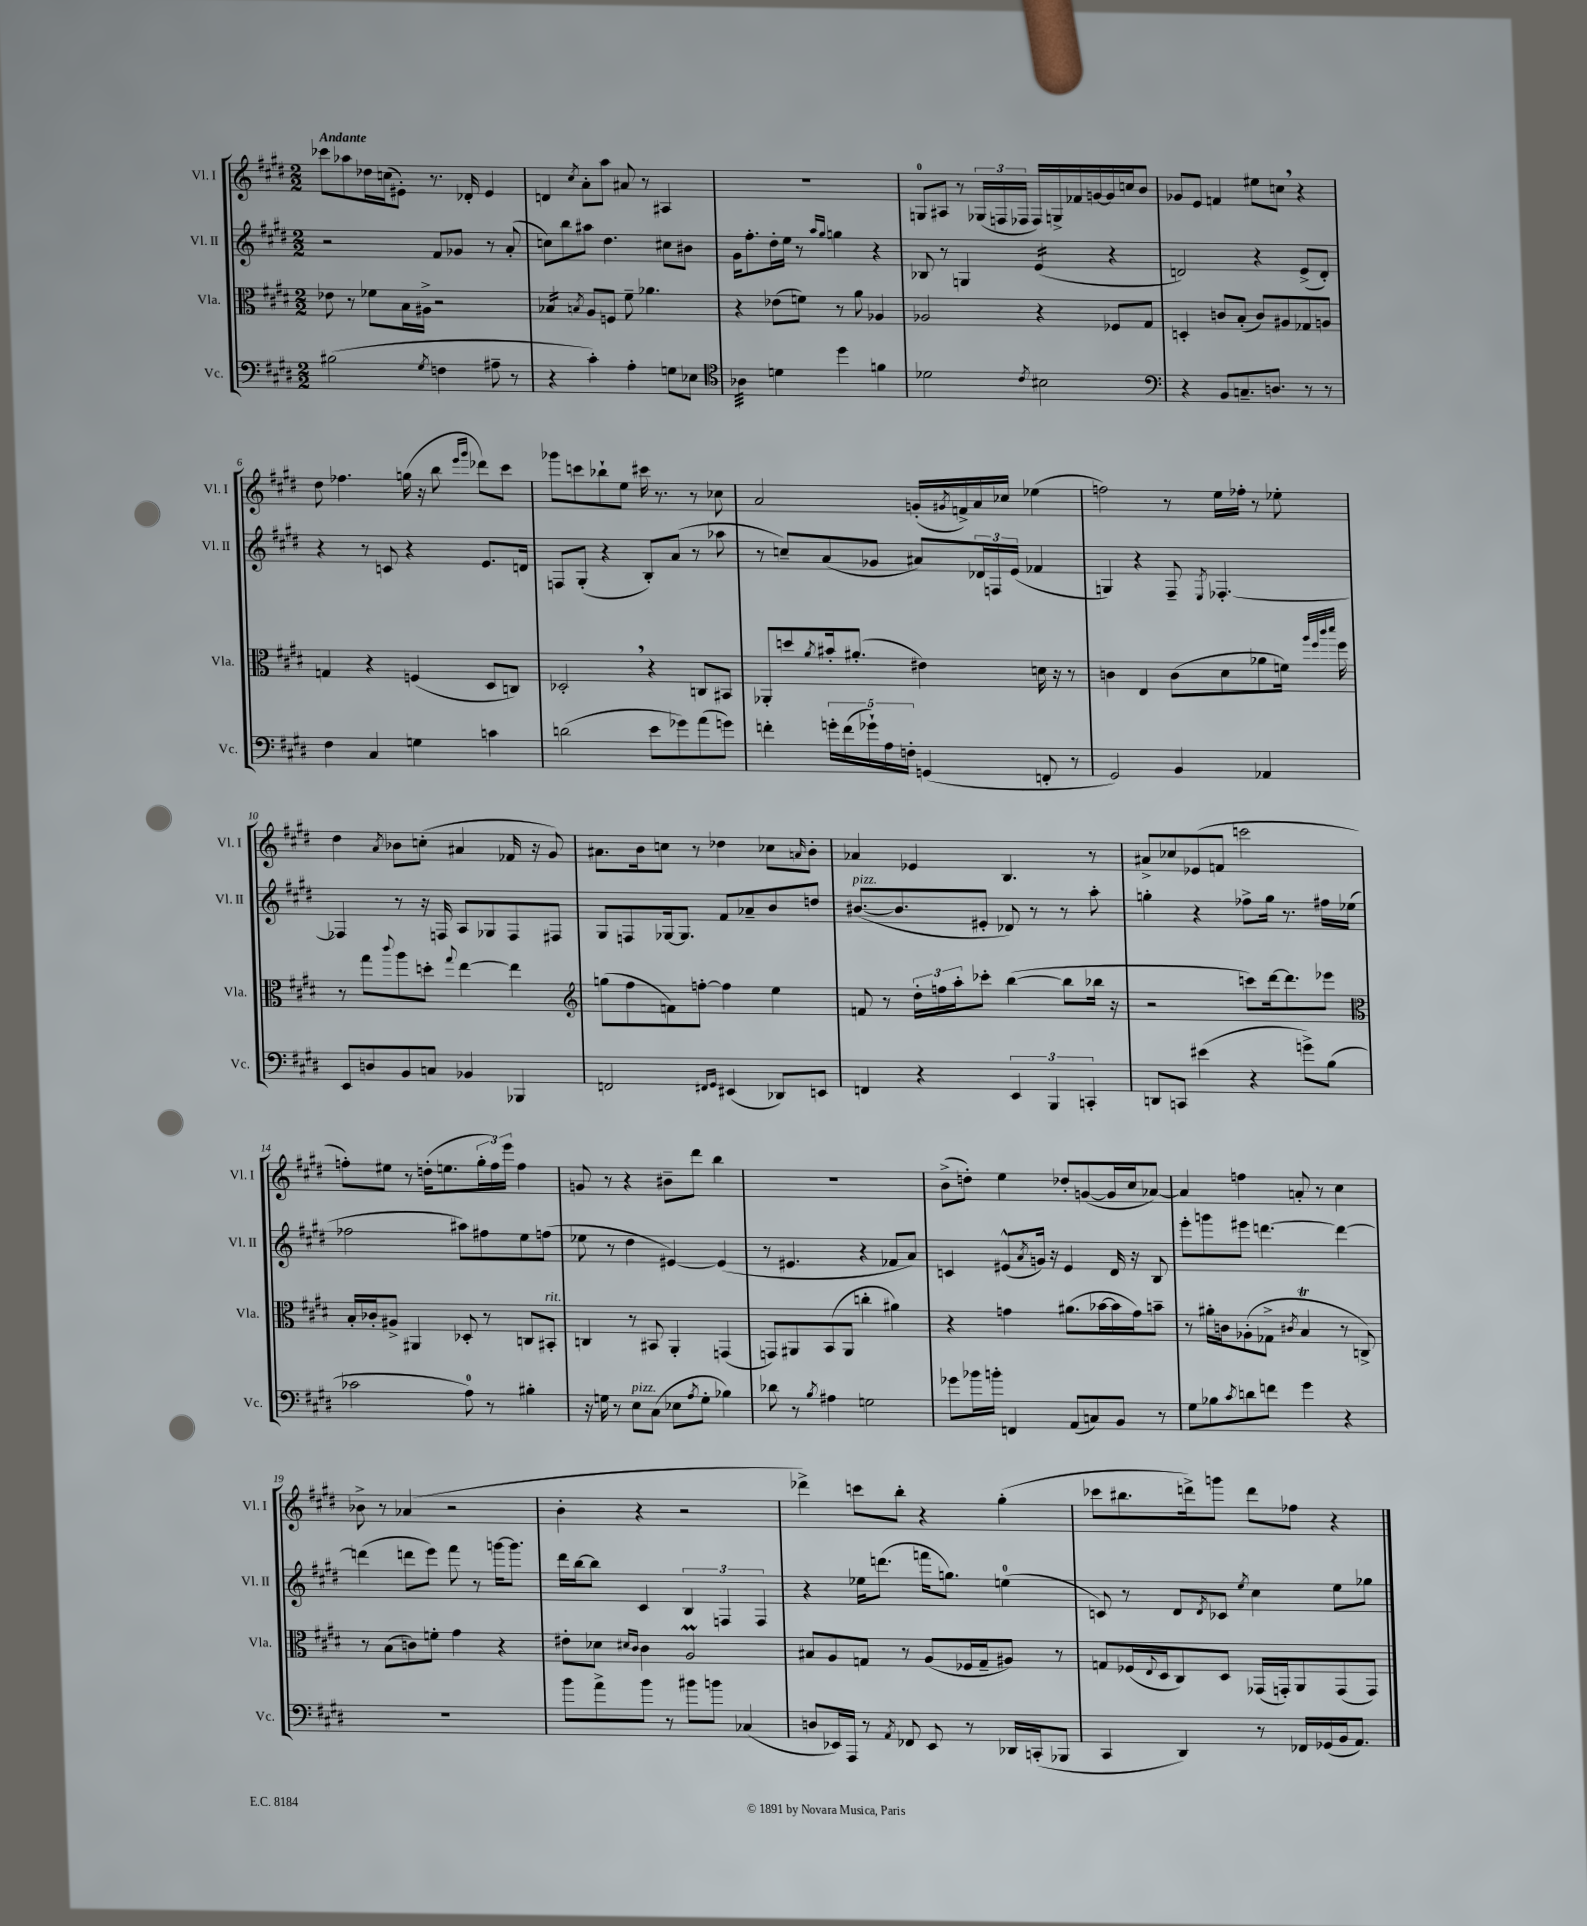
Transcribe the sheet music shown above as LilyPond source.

<<
\new StaffGroup <<
\new Staff = "s0" \with { instrumentName = "Vl. I" shortInstrumentName = "Vl. I" } {
    \clef treble \key e \major \numericTimeSignature \time 2/2 \tempo "Andante"
    ces'''8 aes''8 des''16 c''16( eis'8-.) r8. des'16-. eis'4 |
    d'4 \acciaccatura { cis''8 } a'8-. a''8 ais'8 r8 ais4 |
    R1 |
    g8-0 ais8 r8 \tuplet 3/2 { ges16( f16 fes16 } fes16) g16-> fes'16 g'16~ g'16 c''16 b'8 |
    ges'8 e'8 f'4 eis''8 c''8 \breathe r4 |
    dis''8 fes''4. g''16( r16 b''8 \grace { e'''16 gis'''16 } des'''8) cis'''8 |
    ges'''8 c'''8 bes''8-! e''8 cis'''16 r8. r8 ces''8 |
    a'2 g'16-.( \acciaccatura { gis'8 } f'16->) a'16 ces''16 ees''4( |
    f''2) r8 e''16 fes''16-. r8 ees''8-. |
    dis''4 \acciaccatura { a'8 } bes'8 c''8-.( ais'4 fes'16 r16 gis'8) |
    ais'8. b'16 c''8 r8 des''4 ces''8 \grace { a'16 } b'8-. |
    aes'4 ees'4 b4. r8 |
    ais'8-> ces''8 ees'8( f'8 c'''2 |
    f''8-.) eis''8 r8 d''16-.( e''8. \tuplet 3/2 { gis''16-. f''16) e'''16 } f''4 |
    g'8 r8 r4 bis'8-- dis'''8 b''4 |
    R1 |
    b'8->( d''8-.) e''4 des''8-. g'8~( g'16 cis''16 aes'8~) |
    aes'4 f''4 a'8-. r8 cis''4 |
    bes'8-> r8 aes'4( r2 |
    b'4-. r4 r2 |
    des'''4->) c'''8 b''8-. r4 gis''4-.( |
    ces'''8 bis''8. d'''16->) g'''8 d'''8 fes''8 r4 \bar "|." |
}
\new Staff = "s1" \with { instrumentName = "Vl. II" shortInstrumentName = "Vl. II" } {
    \clef treble \key e \major \numericTimeSignature \time 2/2
    r2 fis'8 ges'8 r8 a'8-.( |
    c''8) b''8 ais''8 dis''4. cis''8 bis'8 |
    gis'16 fis''8.-. dis''16-. e''16 r8 \grace { a''16 gis''16 } g''4 r4 |
    bes8 r8 g4 e'4:16( r4 |
    d'2) r4 e'8->( d'8-.) |
    r4 r8 c'8 r4 e'8. d'16 |
    f8 gis8-.( r4 b8-.) a'8( r8 aes''8 |
    r8 c''8--) a'8( ges'8 ais'8) \tuplet 3/2 { des'16 f16 e'16( } fes'4 |
    g4) r4 fis8-- \acciaccatura { e8 } fes4.~-. |
    fes4 r8 r16 f16 a8 ges8 f8 fis8 |
    gis8 f8 ges16~ ges8. fis'8 aes'8-- b'8 d''8 |
    bis'8.~^\markup { \italic "pizz." }( bis'8. eis'8-. des'8) r8 r8 a''8-. |
    g''4-. r4 fes''8-> g''16 r8. fis''16 ees''16( |
    fes''2 ais''8) fis''8 e''8 f''8( |
    ees''8 r8 dis''4 eis'4~) eis'4( |
    r8 eis'4. r4 fes'8 a'8) |
    c'4 eis'8-^( \acciaccatura { a'8 } g'16) r16 eis'4 dis'16 r16 b8 |
    e'''8-. g'''8 eis'''8 d'''4.~ d'''4~ |
    d'''4( d'''8 e'''8) fis'''8 r8 g'''16~ g'''8. |
    dis'''16 b''16~ b''8 cis'4 \tuplet 3/2 { b4 f4 f4 } |
    r4 ees''16 d'''8.( f'''16 g''8.) e''4-0( |
    c'8) r8 dis'8 \acciaccatura { dis'8 } ces'8 \acciaccatura { e''8 } cis''4 e''8 ges''8 \bar "|." |
}
\new Staff = "s2" \with { instrumentName = "Vla." shortInstrumentName = "Vla." } {
    \clef alto \key e \major \numericTimeSignature \time 2/2
    ees'8 r8 fes'8 b16 ais16-> r2 |
    bes4:16 \acciaccatura { b8 } a8 f8 fis'8-- aes'4. |
    r4 ees'8( f'8) r8 a'8 aes4 |
    aes2 r4 fes8 gis8 |
    d4-. c'8 b8-.( c'8) ais8 ges8 a8 |
    g4 r4 f4( dis8 c8) |
    des2-. \breathe r4 c8 bis,8 |
    aes,8-. d''8 \acciaccatura { a'8 } bis'16-. ais'8.-.( eis'4) d'16 r16 r8 |
    c'4 e4 c'8( dis'8 aes'8 f'16) \grace { a''32 fis''32 cis'''32 dis'''32 } fis''16 |
    r8 gis''8 \appoggiatura { cis'''8 } a''8 d''8-. \appoggiatura { gis''8 } e''4~ e''4 |
    \clef treble g''8( fis''8 f'8) f''8~-. f''4 e''4 |
    f'8 r8 \tuplet 3/2 { dis''16-. f''16 a''16-. } ces'''8-. b''4~( b''8 bes''16 r16 |
    r2 c'''8) dis'''16~ dis'''8. ees'''8 |
    \clef alto b16-. ces'16-. ais8-> ais,4 des8-. r8 c8 bis,8-.^\markup { \italic "rit." } |
    c4 r8 bis,8 a,4-. g,4( |
    g,8) ais,8 b,8( ais,8 c''4-. ais'4) |
    r4 g'4 ais'8.( bes'16~ bes'16 g'16) b'8-- |
    r8 ais'16-. c'16 aes8-.( ges8-> \acciaccatura { cis'8 } b4\trill r8 c8->) |
    r8 b8( c'8) f'8-. gis'4 r4 |
    eis'8-. des'8 \grace { dis'16 cis'16 } cis'4 a2\prall |
    bis8 a8 g8 r8 a8( fes16 g16-- ais8) r8 |
    g8 fes16( \appoggiatura { e8 } dis16 cis8) dis8 ges,16( g,16-.) a,8 g,8( g,8) \bar "|." |
}
\new Staff = "s3" \with { instrumentName = "Vc." shortInstrumentName = "Vc." } {
    \clef bass \key e \major \numericTimeSignature \time 2/2
    bis2( \acciaccatura { gis8 } f4 ais8-- r8 |
    r4 cis'4-.) a4-. g8 ees8 |
    \clef tenor aes4:32 d'4 dis''4 f'4 |
    des'2 \acciaccatura { cis'8 } bis2 |
    \clef bass r4 b,8 c8.-- d8. r8 r8 |
    fis4 cis4 g4 c'4 |
    d'2( e'8 ges'8) a'8( g'8) |
    f'4-. \tuplet 5/4 { g'16-. f'16( ges'16-!) a16 f16-. } g,4( f,8-. r8 |
    gis,2) b,4 aes,4 |
    e,8 d8 b,8 c8 bes,4 bes,,4 |
    f,2 \grace { fis,16 gis,16 } eis,4( des,8) e,8 |
    f,4 r4 \tuplet 3/2 { e,4 b,,4 c,4-. } |
    d,8 c,8 eis'4( r4 g'8->) b8( |
    ces'2 a8-0) r8 bis4-. |
    r16 g16 r8 e8^\markup { \italic "pizz." } cis8( ees8 \acciaccatura { a8 } g8-. bes4) |
    des'8 r8 \acciaccatura { b8 } ais4 g2 |
    ges'8 bes'16 b'16-. f,4 a,8( c8) b,8 r8 |
    gis8 bes8 \acciaccatura { cis'8 } d'8 f'8 gis'4 r4 |
    R1 |
    b'8 a'8-> b'8 r8 bis'8 b'8 ces4( |
    d8 ees,16) a,,16 r8 \acciaccatura { a,8 } fes,8 ees,8 r8 des,16 c,16-.( bes,,8 |
    cis,4 dis,4) r8 fes,16 ges,16( b,16 a,8.) \bar "|." |
}
>>
>>
